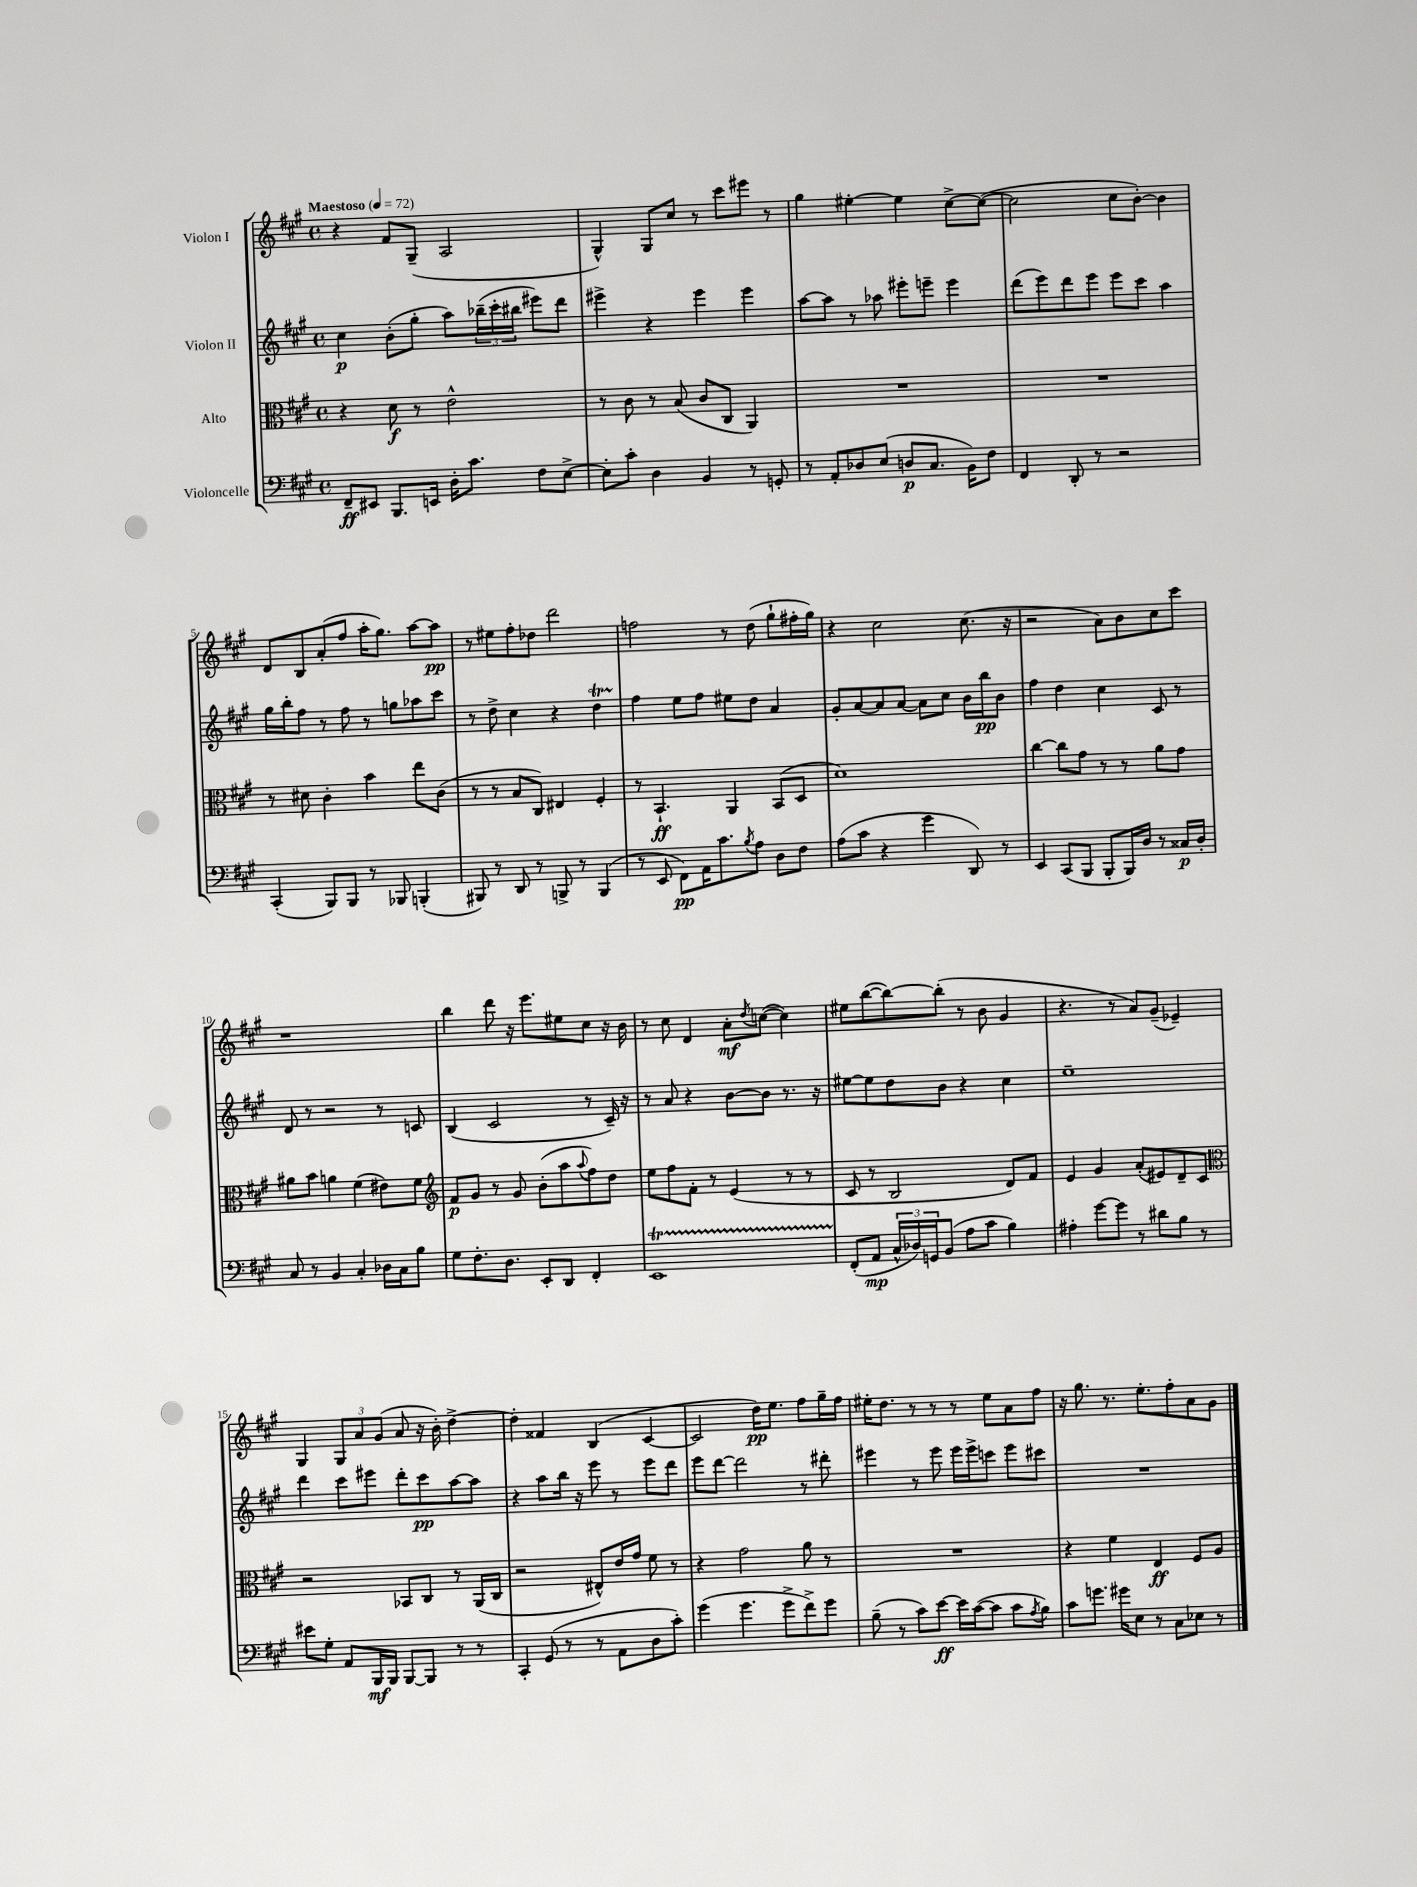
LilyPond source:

<<
\new StaffGroup <<
\new Staff = "s0" \with { instrumentName = "Violon I" } {
    \clef treble \key a \major \defaultTimeSignature \time 4/4 \tempo "Maestoso" 4 = 72
    r4 fis'8 gis8--( a2 |
    gis4-^) gis8 cis''8 r8 cis'''8 eis'''8 r8 |
    gis''4 eis''4~-. eis''4 cis''8~-> cis''8~( |
    cis''2 cis''8 b'8~-.) b'4 |
    d'8 b8 a'8-.( fis''8 a''16-. gis''8.) a''8~ a''8\pp |
    r8 eis''8 fis''8-. des''8 d'''2 |
    f''2 r8 d''8( gis''8-! fis''16-. gis''16) |
    r4 cis''2 cis''8.( r16 |
    r2 a'8) b'8 cis''8 cis'''8 |
    r1 |
    b''4 d'''8 r16 e'''8. eis''8 cis''8 r16 b'16 |
    r8 cis''8 d'4 a'8-.\mf \acciaccatura { d''8 } c''8~( c''4) |
    eis''8 b''8~( b''8~) b''8-.( r8 b'8 gis'4 |
    r4. r8 a'8) gis'8--( ees'4--) |
    gis4 \tuplet 3/2 { gis8 a'8 gis'8( } a'8 r16 b'16-.) d''4~-> |
    d''4-. fisis'4 b4( cis'4~ |
    cis'2 d''16\pp) e''8. fis''8 gis''16-- fis''16 |
    eis''16-. d''8. r8 r8 r8 eis''8 a'8 fis''8 |
    r16 gis''8. r8. e''8.-. fis''8-. a'8 gis'8 \bar "|." |
}
\new Staff = "s1" \with { instrumentName = "Violon II" } {
    \clef treble \key a \major \defaultTimeSignature \time 4/4
    cis''4\p b'8-.( gis''8-. a''8) \tuplet 3/2 { bes''16--( cis'''16-. bis''16 } eis'''8) d'''8 |
    eis'''4-> r4 eis'''4 eis'''4 |
    a''8~ a''8 r8 aes''8 eis'''8-. e'''8-- e'''4 |
    d'''8( e'''8) d'''8 e'''8 e'''8 cis'''8 a''4 |
    gis''16 b''16-. fis''8 r8 fis''8 r8 g''8 aes''8 cis'''8 |
    r8 d''8-> cis''4 r4 d''4\startTrillSpan |
    fis''4\stopTrillSpan e''8 fis''8 eis''8 d''8 a'4 |
    gis'8-. a'8~ a'8 a'8~ a'8 cis''8 b'16 b''16\pp b'8 |
    fis''4 d''4 cis''4 cis'8 r8 |
    d'8 r8 r2 r8 c'8 |
    b4( cis'2 r8 cis'16--) r16 |
    r8 a'8 r4 b'8~ b'8 r8. r16 |
    eis''8~ eis''8 d''8 b'8 r4 cis''4 |
    e''1-- |
    d'''4 cis'''8 eis'''8 d'''8-. cis'''8\pp a''8~ a''8 |
    r4 a''8 b''16 r16 e'''8 r8 e'''8 d'''8 |
    e'''8 d'''8~ d'''2 r8 dis'''8-. |
    eis'''4 r8 eis'''8 eis'''16 eis'''16-> c'''8 eis'''8 cis'''8 |
    R1 \bar "|." |
}
\new Staff = "s2" \with { instrumentName = "Alto" } {
    \clef alto \key a \major \defaultTimeSignature \time 4/4
    r4 d'8\f r8 e'2-^ |
    r8 cis'8 r8 b8( cis'8 cis8 a,4) |
    R1 |
    R1 |
    r8 dis'8 cis'4-. b'4 e''8 cis'8( |
    r8 r8 b8 cis8) eis4 fis4-. |
    r8 b,4.-!\ff a,4 b,8( d8 |
    d'1) |
    cis''4~ cis''8 gis'8 r8 r8 a'8 gis'8 |
    ais'8 b'8 a'4 fis'4( eis'8) fis'8 |
    \clef treble fis'8\p gis'8 r8 gis'8 b'8-.( a''8 \appoggiatura { a''8 } fis''8) d''8 |
    e''8 fis''8 fis'8-. r8 e'4( r8 r8 |
    cis'8 r8 b2 d'8) fis'8 |
    e'4 gis'4 a'8-.( eis'8) d'8-- cis'8 |
    \clef alto r2 bes,8 cis8 r8 a,16( cis16 |
    r2 eis8-^) e'16 gis'16 fis'8 r8 |
    r4 gis'2 a'8 r8 |
    R1 |
    r4 fis'4 e4\ff fis8 a8 \bar "|." |
}
\new Staff = "s3" \with { instrumentName = "Violoncelle" } {
    \clef bass \key a \major \defaultTimeSignature \time 4/4
    fis,8--\ff eis,8 b,,8. e,16 d16-. cis'8. fis8 e8~-> |
    e8-. cis'8-. d4 b,4 r8 g,8-. |
    r8 a,8-. des8 e8( d8\p cis8. b,16) fis8 |
    fis,4 d,8-. r8 r2 |
    cis,4-.( b,,8) b,,8 r8 bes,,8 b,,4-.( |
    bis,,8) r8 d,8 r8 b,,8-> r8 b,,4( |
    r8 e,8 fis,8\pp) a,16 cis'8. \acciaccatura { b8 } a8 d8 fis8 |
    a8( cis'8 r4 gis'4 d,8) r8 |
    e,4 cis,8( b,,8 b,,8-. b,,16) d16 r8 cisis16\p d16-. |
    cis8 r8 b,4 cis4-. des16 cis16 b8 |
    gis8 fis8.-. d8. e,8-. d,8 fis,4-. |
    e,1\startTrillSpan |
    fis,8-.\stopTrillSpan( a,8\mp \tuplet 3/2 { cis16-^ des16) g,16 } b,8( a8 cis'8 b4) |
    ais4-. gis'8~ gis'8 r8 dis'8 b8 r8 |
    eis'8 gis8-. a,8 b,,16\mf b,,16 b,,8~ b,,8 r8 r8 |
    cis,4-. gis,8( r8 r8 a,8 d8 cis'8-.) |
    gis'4( gis'4. gis'8-> fis'8->) gis'8 |
    b8--( r8 cis'8) e'8~\ff e'16 cis'16~( cis'8 cis'8 \acciaccatura { a8 } b8) |
    cis'8 g'8. gis'16 e8 r8 cis8 ees8 r8 \bar "|." |
}
>>
>>
